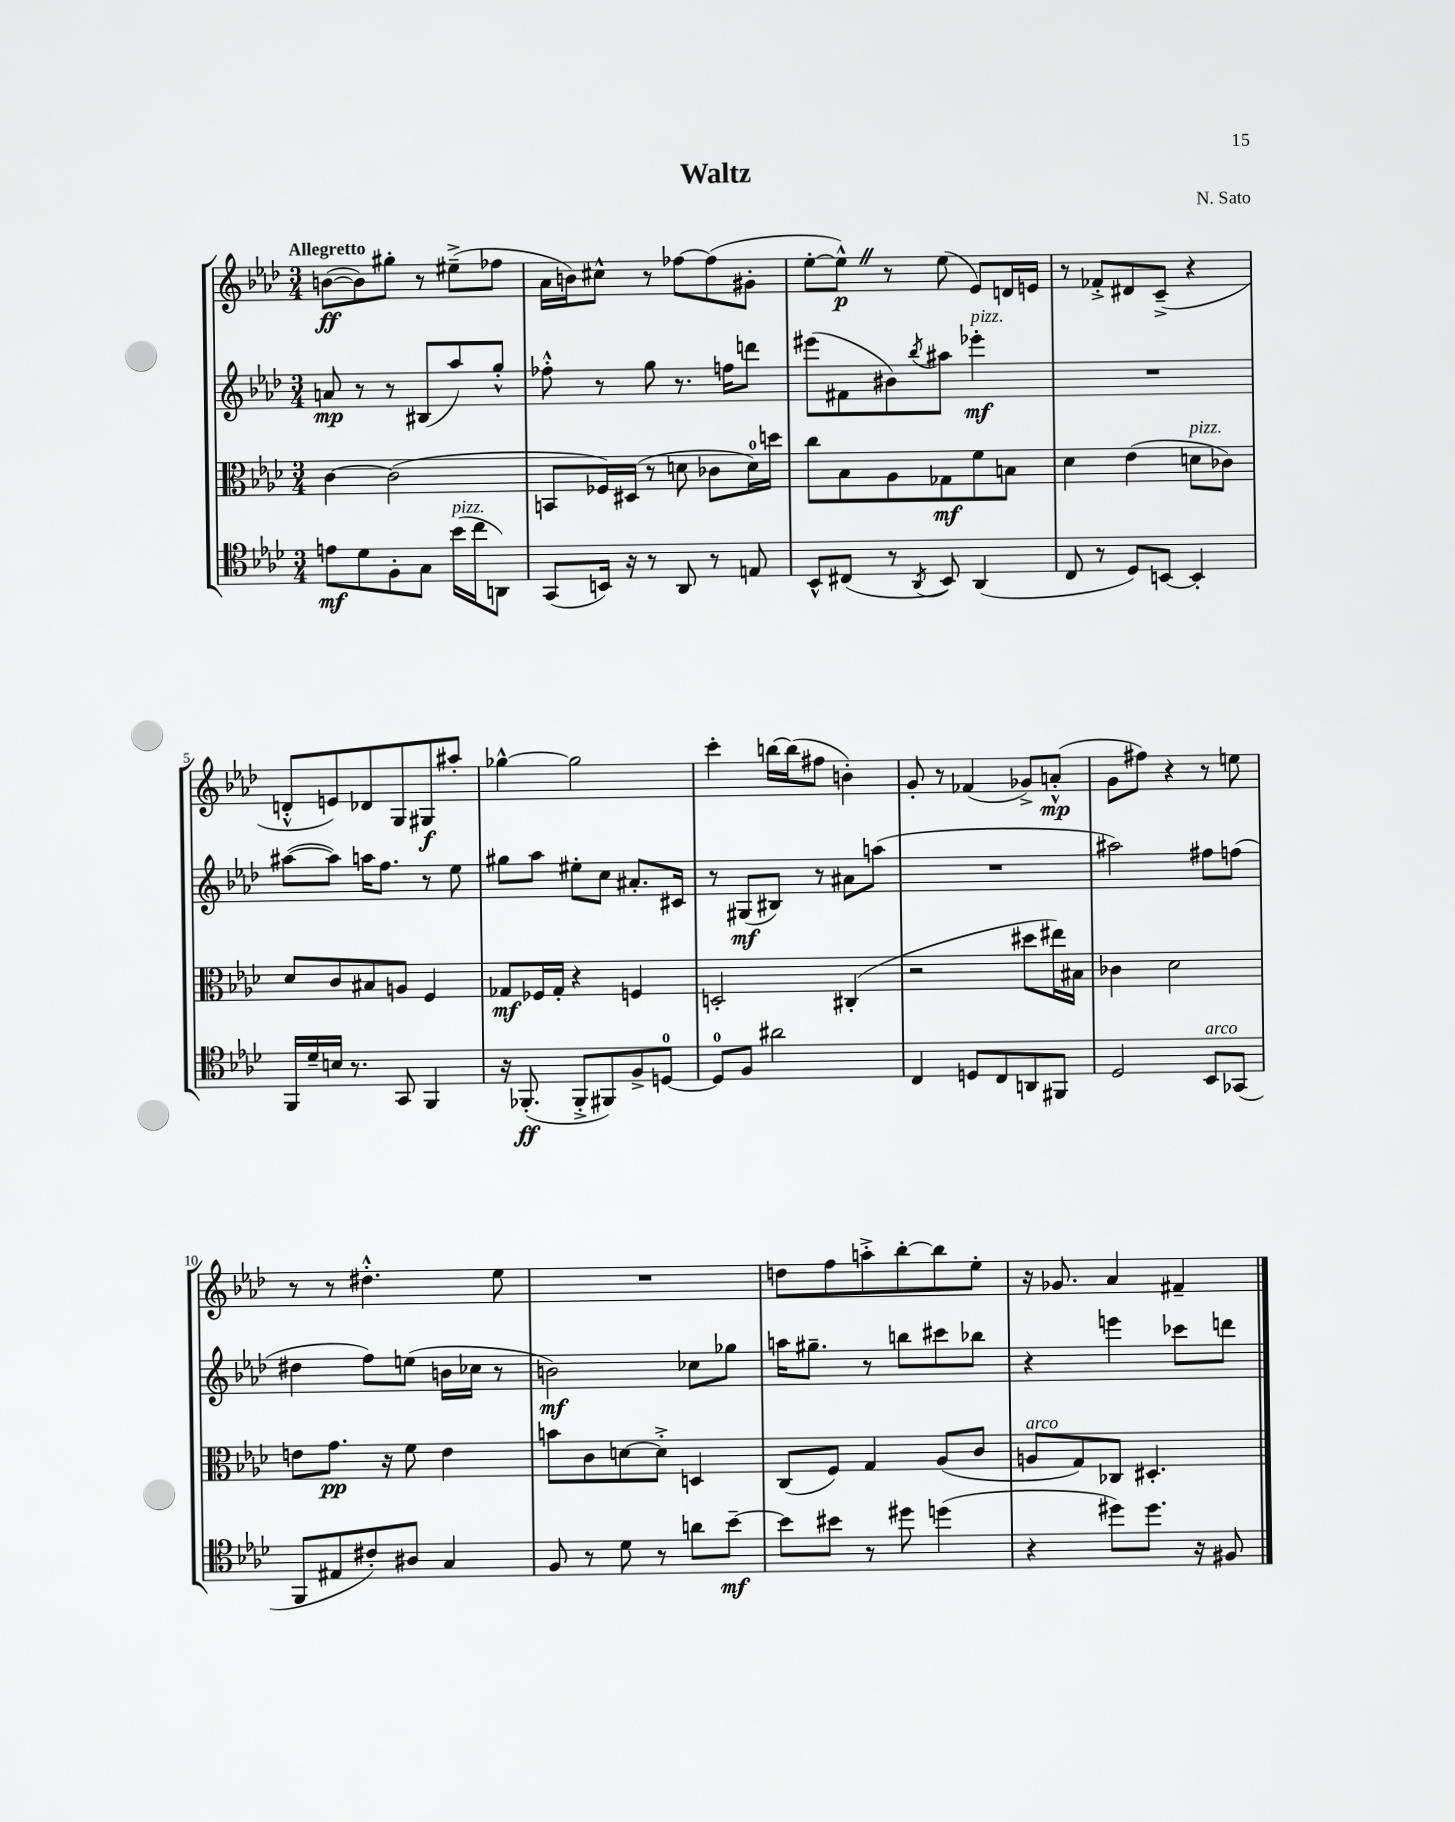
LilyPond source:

\header { title = "Waltz" composer = "N. Sato" }
<<
\new StaffGroup <<
\new Staff = "s0" {
    \clef treble \key aes \major \numericTimeSignature \time 3/4 \tempo "Allegretto"
    b'8~\ff( b'8) gis''8-. r8 eis''8--->( fes''8 |
    aes'16 b'16) cis''8-^ r8 fes''8~ fes''8( gis'8-. |
    ees''8~-. ees''8-^\p) \once \override BreathingSign.text = \markup { \musicglyph "scripts.caesura.straight" } \breathe r8 ees''8( ees'8) d'16 e'16 |
    r8 fes'8-.-> dis'8 c'8--->( r4 |
    d'8-.-^ e'8) des'8 g8 gis8\f ais''8-. |
    ges''4~-^ ges''2 |
    c'''4-. b''16~ b''16( fis''8 b'4-.) |
    g'8-. r8 fes'4( ges'8->) a'8-.-^\mp( |
    g'8 fis''8) r4 r8 e''8 |
    r8 r8 dis''4.-.-^ ees''8 |
    R2. |
    d''8 f''8 a''8-.-> bes''8~-. bes''8 ees''8-. |
    r16 ges'8. aes'4 fis'4-- \bar "|." |
}
\new Staff = "s1" {
    \clef treble \key aes \major \numericTimeSignature \time 3/4
    a'8\mp r8 r8 bis8( aes''8) g''8-.-^ |
    fes''8-.-^ r8 g''8 r8. f''16 d'''8 |
    eis'''8( fis'8 bis'8) \acciaccatura { bes''8 } ais''8 ees'''4-.\mf^\markup { \italic "pizz." } |
    R2. |
    ais''8~( ais''8) a''16 f''8. r8 ees''8 |
    gis''8 aes''8 eis''8-. c''8 ais'8.-. cis'16 |
    r8 gis8\mf( bis8) r8 ais'8 a''8( |
    R2. |
    ais''2) fis''8 f''8( |
    dis''4 f''8) e''8( b'16 ces''16 r8 |
    b'2\mf) ces''8 ges''8 |
    a''16 gis''8.-- r8 b''8 cis'''8 bes''8 |
    r4 e'''4 ces'''8 d'''8 \bar "|." |
}
\new Staff = "s2" {
    \clef alto \key aes \major \numericTimeSignature \time 3/4
    c'4~ c'2( |
    b,8 fes16) dis16( r8 d'8 ces'8 d'16-0) d''16 |
    c''8 bes8 aes8 ges8\mf f'8 b8 |
    des'4 ees'4( d'8^\markup { \italic "pizz." } ces'8) |
    des'8 c'8 bis8 a8 f4 |
    ges8\mf fes16 ges16-. r4 f4 |
    d2-. cis4-.( |
    r2 dis''8 eis''16) bis16 |
    ces'4 des'2 |
    e'8 g'8.\pp r16 f'8 e'4 |
    b'8 c'8 d'8~ d'8-.-> d4 |
    c8( f8) g4 aes8( c'8 |
    a8^\markup { \italic "arco" } g8) ces8 dis4.-. \bar "|." |
}
\new Staff = "s3" {
    \clef tenor \key aes \major \numericTimeSignature \time 3/4
    e'8\mf des'8 f8-. g8 bes'16^\markup { \italic "pizz." }( c''16 a,8) |
    g,8( b,16) r16 r8 aes,8 r8 e8 |
    bes,8-^ cis8( r8 \acciaccatura { aes,8 } bes,8) aes,4( |
    c8 r8 des8) b,8~ b,4-. |
    f,16 des'16-- b16 r8. g,8 f,4 |
    r16 fes,8.-.\ff( fes,8-.-> fis,8) f8-> d8-0~ |
    d8-0 f8 ais'2 |
    c4 d8 c8 a,8 fis,8 |
    des2 bes,8^\markup { \italic "arco" } ges,8( |
    f,8 eis8 cis'8-.) ais8 g4 |
    f8 r8 des'8 r8 a'8 bes'8~--\mf |
    bes'8 bis'8 r8 dis''8 d''4( |
    r4 dis''8) dis''8. r16 fis8 \bar "|." |
}
>>
>>
